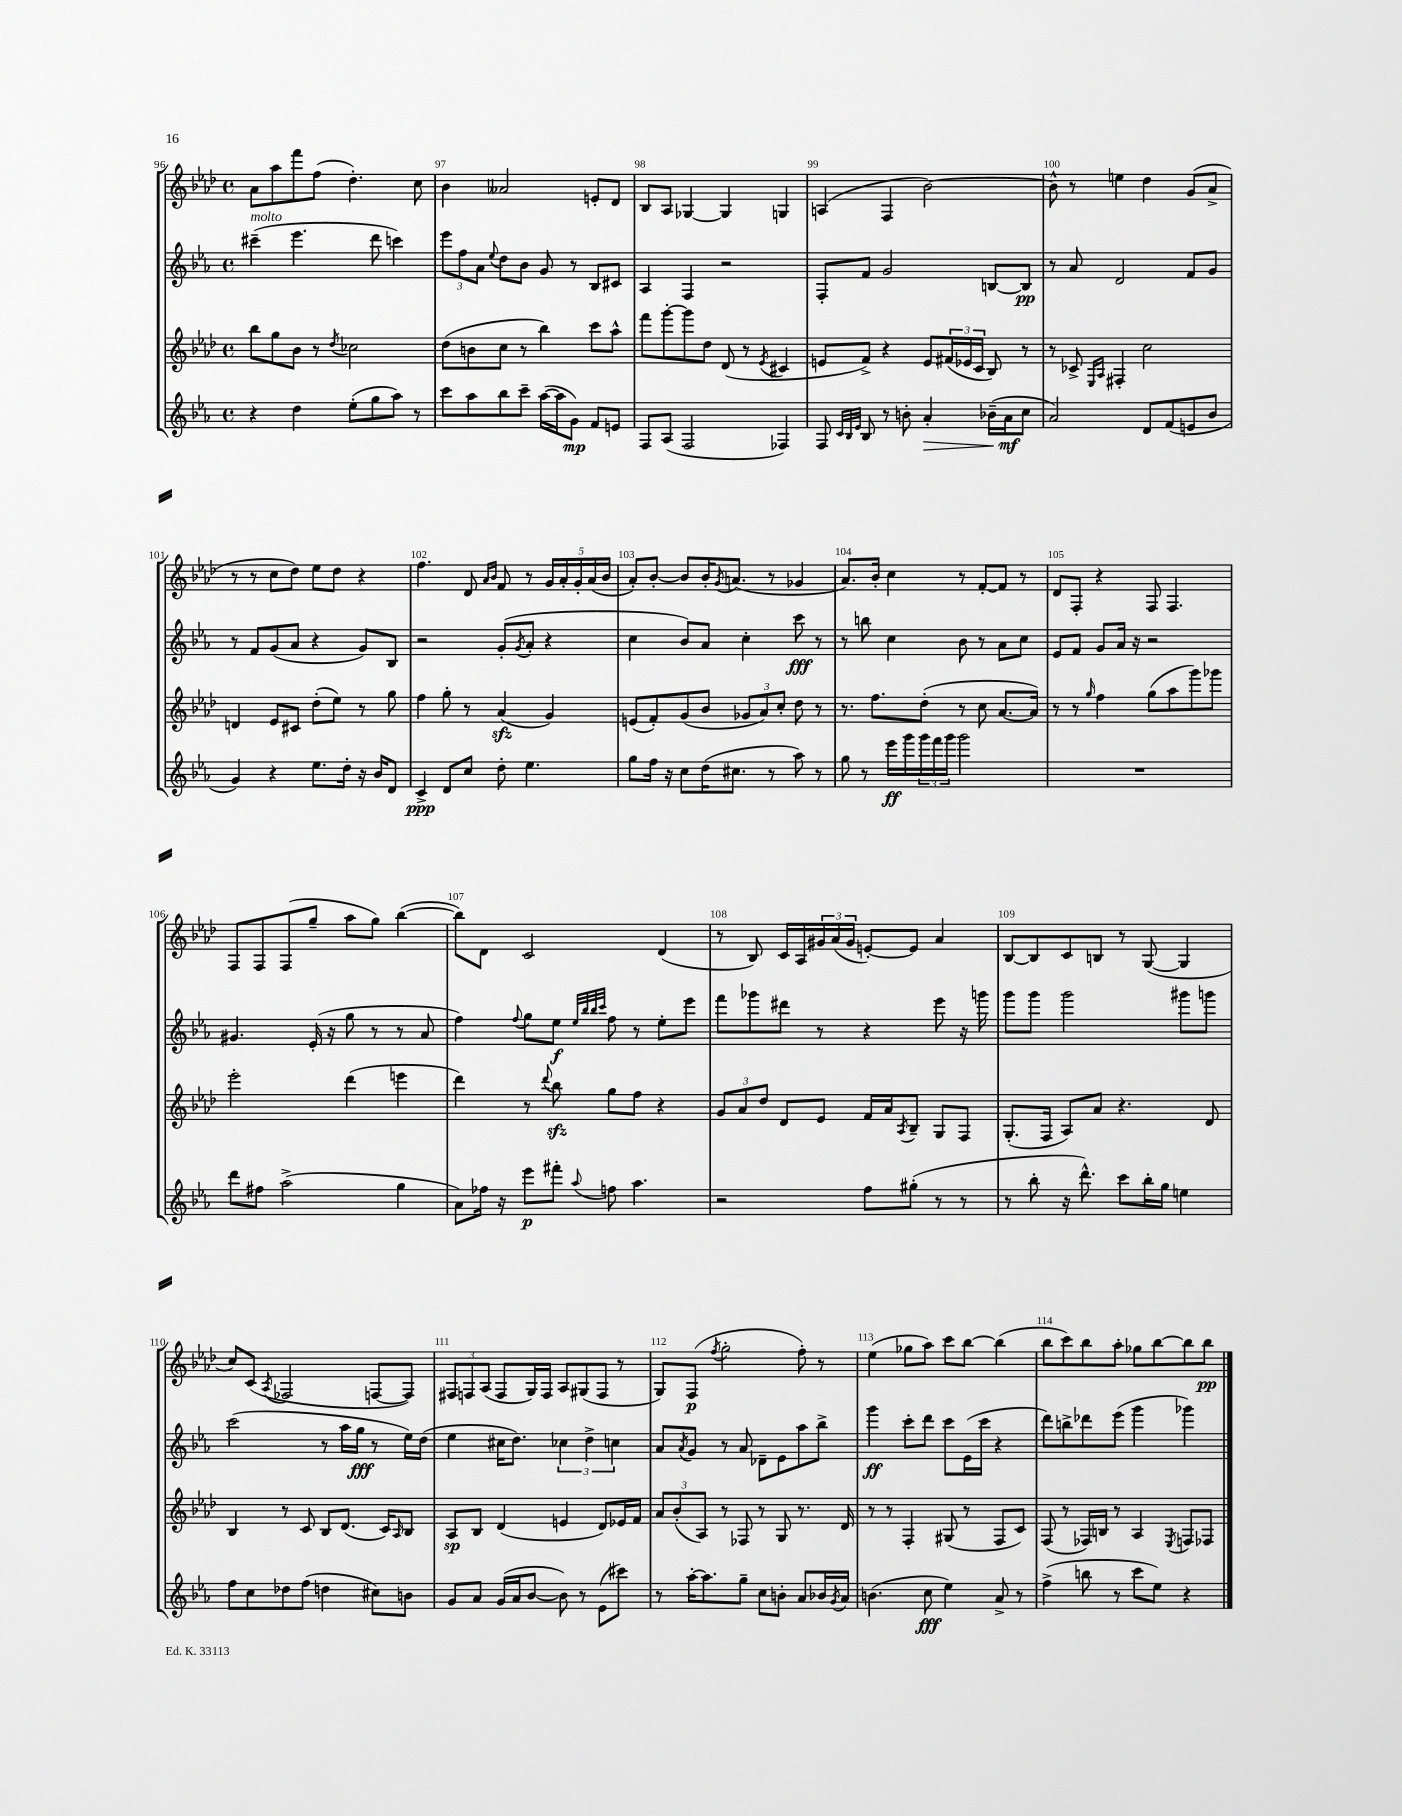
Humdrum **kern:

**kern	**dynam	**kern	**dynam	**kern	**dynam	**kern	**dynam
*part4	*part4	*part3	*part3	*part2	*part2	*part1	*part1
*staff4	*staff4	*staff3	*staff3	*staff2	*staff2	*staff1	*staff1
*clefG2	*	*clefG2	*	*clefG2	*	*clefG2	*
*k[b-e-a-]	*	*k[b-e-a-d-]	*	*k[b-e-a-]	*	*k[b-e-a-d-]	*
*M4/4	*	*M4/4	*	*M4/4	*	*M4/4	*
*met(c)	*	*met(c)	*	*met(c)	*	*met(c)	*
=96	=96	=96	=96	=96	=96	=96	=96
!	!	!	!	!LO:TX:a:i:t=molto	!	!	!
4r	.	8bb-\L	.	(4ccc#X~\	.	8a-\L	.
.	.	8gg\	.	.	.	8aa-\	.
4dd\	.	8b-\J	.	4.eee-\	.	8fff\	.
.	.	8r	.	.	.	(8ff\J	.
.	.	8qdd-/	.	.	.	.	.
(8ee-'\L	.	2cc-X\	.	.	.	4.dd-'\)	.
8gg\	.	.	.	8ddd\	.	.	.
8aa-\J)	.	.	.	4cccn\)	.	.	.
8r	.	.	.	.	.	8cc\	.
=97	=97	=97	=97	=97	=97	=97	=97
8ccc\L	.	(8dd-\L	.	12eee-\L	.	4b-\	.
.	.	.	.	12ff\	.	.	.
8aa-\	.	8bn\	.	.	.	.	.
.	.	.	.	12a-\J	.	.	.
.	.	.	.	8qqee-/	.	.	.
8bb-\	.	8cc\J	.	8dd\L	.	2a--X/	.
8ccc~\J	.	8r	.	8b-\J	.	.	.
([16aa-\LL	.	4bb-\)	.	8g/	.	.	.
16aa-\J]	.	.	.	.	.	.	.
8g\J)	mp	.	.	8r	.	.	.
8f/L	.	8ccc\L	.	8B-/L	.	8en'/L	.
8en/J	.	8aa-^^\J	.	8c#X/J	.	8d-/J	.
=98	=98	=98	=98	=98	=98	=98	=98
8F/L	.	8fff\L	.	4A-/	.	8B-/L	.
(8A-/J	.	[8ggg'\	.	.	.	8A-/J	.
2F/	.	8ggg\]	.	4F/	.	[4G-X/	.
.	.	8dd-\J	.	.	.	.	.
.	.	(8d-/	.	2r	.	4G-/]	.
.	.	8r	.	.	.	.	.
.	.	8qe-/	.	.	.	.	.
4F-X/)	.	4c#X/	.	.	.	4Gn/	.
=99	=99	=99	=99	=99	=99	=99	=99
8F/	.	8en/L	.	8F'/L	.	(4An/	.
32qqc/LLL	.	.	.	.	.	.	.
32qqB-/	.	.	.	.	.	.	.
32qqe-/JJJ	.	.	.	.	.	.	.
8B-/	.	8f^/J)	.	8f/J	.	.	.
8r	.	4r	.	2g/	.	4F/	.
8bn'\	.	.	.	.	.	.	.
!	!LO:HP:b	!	!	!	!	!	!
4a-'/	>	8e/L	.	.	.	[2b-\)	.
.	.	(24f#X/L	.	.	.	.	.
.	.	24e-X/	.	.	.	.	.
.	.	24c/JJ	.	.	.	.	.
(16b-X~\LL	.	8B-/)	.	[8Bn/L	.	.	.
16a-\J	mf	.	.	.	.	.	.
8cc\J	]	8r	.	8B/J]	pp	.	.
=100	=100	=100	=100	=100	=100	=100	=100
2a-/)	.	8r	.	8r	.	8b-^^\]	.
.	.	8c-X^/	.	8a-/	.	8r	.
.	.	16qqE-/LL	.	.	.	.	.
.	.	16qqA-/JJ	.	.	.	.	.
.	.	4F#X'/	.	2d/	.	4een\	.
8d/L	.	2cc\	.	.	.	4dd-\	.
(8f/	.	.	.	.	.	.	.
8en/	.	.	.	8f/L	.	(8g/L	.
8b-/J	.	.	.	8g/J	.	8a-^/J	.
!!LO:LB:g=z
=101	=101	=101	=101	=101	=101	=101	=101
4g/)	.	4dn/	.	8r	.	8r	.
.	.	.	.	8f/L	.	8r	.
4r	.	8e-/L	.	(8g/	.	8cc\L	.
.	.	8c#X/J	.	8a-/J	.	8dd-\J)	.
8.ee-\L	.	(8dd-'\L	.	4r	.	8ee-\L	.
.	.	8ee-\J)	.	.	.	8dd-\J	.
16dd'\Jk	.	.	.	.	.	.	.
16r	.	8r	.	8g/L)	.	4r	.
16b-/KL	.	.	.	.	.	.	.
8d/J	.	8gg\	.	8B-/J	.	.	.
=102	=102	=102	=102	=102	=102	=102	=102
4c^/	ppp	4ff\	.	2r	.	4.ff\	.
8d/L	.	8gg'\	.	.	.	.	.
8cc/J	.	8r	.	.	.	8d-/	.
.	.	.	.	.	.	16qqa-/LL	.
.	.	.	.	.	.	16qqb-/JJ	.
8dd'\	.	(4a-zz/	.	(8g'/L	.	8f/	.
.	.	.	.	8qg/	.	.	.
4.ee-\	.	.	.	8a-'/J	.	8r	.
.	.	4g/)	.	4r	.	20g/LL	.
.	.	.	.	.	.	20a-'/	.
.	.	.	.	.	.	20g'/	.
.	.	.	.	.	.	(20a-/	.
.	.	.	.	.	.	20b-/JJ	.
=103	=103	=103	=103	=103	=103	=103	=103
8gg\L	.	(8en/L	.	4cc\	.	8a-'/L)	.
16ff\Jk	.	8f'/)	.	.	.	[8b-'/J	.
16r	.	.	.	.	.	.	.
8cc\L	.	(8g/	.	8b-/L)	.	8b-/L]	.
(16dd\K	.	8b-/J	.	8a-/J	.	16b-'/K	.
.	.	.	.	.	.	8qg/	.
8.cc#X\J	.	.	.	.	.	(8.an/J	.
.	.	12g-X/L	.	4cc'\	.	.	.
.	.	12a-/)	.	.	.	.	.
8r	.	.	.	.	.	8r	.
.	.	12cc'/J	.	.	.	.	.
8aa-\)	.	8dd-\	.	8ccc\	fff	4g-X/	.
8r	.	8r	.	8r	.	.	.
=104	=104	=104	=104	=104	=104	=104	=104
8gg\	.	8.r	.	8r	.	8.a-/L)	.
8r	.	.	.	8bbn\	.	.	.
.	.	8.ff\L	.	.	.	16b-'/Jk	.
16eee-\LL	ff	.	.	4cc\	.	4cc\	.
16ggg\	.	.	.	.	.	.	.
24ggg\	.	(8dd-'\J	.	.	.	.	.
24fff\	.	.	.	.	.	.	.
24ggg\JJ	.	.	.	.	.	.	.
2ggg\	.	8r	.	8b-\	.	8r	.
.	.	8cc\	.	8r	.	[8f'/L	.
.	.	[8.a-/L	.	8a-\L	.	8f/J]	.
.	.	.	.	8cc\J	.	8r	.
.	.	16a-/Jk])	.	.	.	.	.
=105	=105	=105	=105	=105	=105	=105	=105
1r	.	8r	.	8e-/L	.	8d-/L	.
.	.	8r	.	8f/J	.	8F'/J	.
.	.	16qqgg/	.	.	.	.	.
.	.	4ff\	.	8g/L	.	4r	.
.	.	.	.	16a-/Jk	.	.	.
.	.	.	.	16r	.	.	.
.	.	(8gg\L	.	2r	.	8F/	.
.	.	8aa-\	.	.	.	4.F/	.
.	.	8ggg\)	.	.	.	.	.
.	.	8ggg-X\J	.	.	.	.	.
!!LO:LB:g=z
=106	=106	=106	=106	=106	=106	=106	=106
8ddd\L	.	2eee-'\	.	4.g#X/	.	8F/L	.
8ff#X\J	.	.	.	.	.	8F/	.
(2aa-^\	.	.	.	.	.	(8F/	.
.	.	.	.	(16e-'/	.	8gg~/J	.
.	.	.	.	16r	.	.	.
.	.	(4ddd-\	.	8gg\	.	8aa-\L	.
.	.	.	.	8r	.	8gg\J)	.
4gg\	.	4eeen\	.	8r	.	([4bb-\	.
.	.	.	.	8a-/	.	.	.
=107	=107	=107	=107	=107	=107	=107	=107
8a-\L)	.	4ddd-\)	.	4ff\)	.	8bb-\L])	.
16ff-X\Jk	.	.	.	.	.	8d-\J	.
16r	.	.	.	.	.	.	.
.	.	.	.	8qqff/	.	.	.
8eee-\L	p	8r	.	8gg\L	.	2c/	.
.	.	8qqddd-/	.	.	.	.	.
8fff#X'\J	.	8bb-zz\	.	8ee-\J	f	.	.
.	.	.	.	32qqee-/LLL	.	.	.
.	.	.	.	32qqbb-/	.	.	.
.	.	.	.	32qqbb-/	.	.	.
8qqaa-/	.	.	.	32qqccc/JJJ	.	.	.
8ffn\	.	8gg\L	.	8ff\	.	.	.
4.aa-\	.	8ff\J	.	8r	.	.	.
.	.	4r	.	8ee-'\L	.	(4d-/	.
.	.	.	.	8eee-\J	.	.	.
=108	=108	=108	=108	=108	=108	=108	=108
2r	.	12g/L	.	8fff\L	.	8r	.
.	.	12a-/	.	.	.	.	.
.	.	.	.	8ggg-X\	.	8B-/)	.
.	.	12dd-/J	.	.	.	.	.
.	.	8d-/L	.	8ddd#X\J	.	16c/LL	.
.	.	.	.	.	.	16A-/	.
.	.	8e-/J	.	8r	.	24g#X/	.
.	.	.	.	.	.	(24a-/	.
.	.	.	.	.	.	24g#/JJ	.
8ff\L	.	16f/LL	.	4r	.	[8en'/L)	.
.	.	16a-/J	.	.	.	.	.
.	.	8qA-/	.	.	.	.	.
(8gg#X'\J	.	8B-~/J	.	.	.	8e/J]	.
8r	.	8G/L	.	8eee-\	.	4a-/	.
8r	.	8F/J	.	16r	.	.	.
.	.	.	.	16gggn\	.	.	.
=109	=109	=109	=109	=109	=109	=109	=109
8r	.	(8.G'/L	.	8ggg\L	.	[8B-/L	.
8bb-'\	.	.	.	8ggg\J	.	8B-/]	.
.	.	16F/Jk	.	.	.	.	.
16r	.	8A-/L)	.	2ggg\	.	8c/	.
8.ddd^^\)	.	.	.	.	.	.	.
.	.	8a-/J	.	.	.	8Bn/J	.
8ccc\L	.	4.r	.	.	.	8r	.
16bb-'\L	.	.	.	.	.	([8G/	.
16gg\JJ	.	.	.	.	.	.	.
4een\	.	.	.	8ggg#X\L	.	4G/]	.
.	.	8d-/	.	8gggn\J	.	.	.
!!LO:LB:g=z
=110	=110	=110	=110	=110	=110	=110	=110
8ff\L	.	4B-/	.	(2ccc\	.	8cc/L)	.
8cc\	.	.	.	.	.	(8c/J	.
.	.	.	.	.	.	8qA-/	.
8dd-X\	.	8r	.	.	.	2F-X/	.
(8ff\J	.	8c/	.	.	.	.	.
4ddn\	.	8B-/L	.	8r	.	.	.
.	.	(8.d-/J	.	16aa-\LL	.	.	.
.	.	.	.	16gg\JJ	fff	.	.
8cc#X\L)	.	.	.	8r	.	[8Fn/L	.
.	.	16c/KL)	.	.	.	.	.
.	.	16qqA-/	.	.	.	.	.
8bn\J	.	8B-/J	.	16ee-\LL)	.	8F/J])	.
.	.	.	.	(16dd\JJ	.	.	.
=111	=111	=111	=111	=111	=111	=111	=111
8g/L	.	8A-/L	sp	4ee-\	.	12F#X/L	.
.	.	.	.	.	.	12Fn/	.
8a-/J	.	8B-/J	.	.	.	.	.
.	.	.	.	.	.	(12A-/J	.
(16g/LL	.	(4d-/	.	16cc#X\KL	.	8F/L	.
16a-/J	.	.	.	8.dd\J)	.	.	.
[8b-/J	.	.	.	.	.	16G/L)	.
.	.	.	.	.	.	16F/JJ	.
8b-\])	.	4en/	.	6cc-X\	.	8A-/L	.
8r	.	.	.	.	.	(8G#X/	.
.	.	.	.	6dd^\	.	.	.
(8e-\L	.	8d-/L)	.	.	.	8F/J	.
.	.	.	.	6ccn\	.	.	.
8ccc#X\J)	.	16e-X/L	.	.	.	8r	.
.	.	16f/JJ	.	.	.	.	.
=112	=112	=112	=112	=112	=112	=112	=112
8r	.	12a-/L	.	8a-/L	.	8G/L)	.
.	.	(12b-'/	.	.	.	.	.
.	.	.	.	8qa-/	.	.	.
[16aa-'\KL	.	.	.	8g/J	.	(8F/J	p
.	.	12A-/J)	.	.	.	.	.
8.aa-\]	.	.	.	.	.	.	.
.	.	.	.	.	.	8qff/	.
.	.	8r	.	8r	.	2gg'\	.
8gg~\J	.	8F-X/	.	8a-/	.	.	.
8cc\L	.	8r	.	8d-X~\L	.	.	.
8bn'\J	.	8G/	.	8e-\	.	.	.
8a-/L	.	8.r	.	8aa-\	.	8ff'\)	.
16b-X/L	.	.	.	8bb-^\J	.	8r	.
8qg/	.	.	.	.	.	.	.
16a-/JJ	.	16d-/	.	.	.	.	.
=113	=113	=113	=113	=113	=113	=113	=113
(4.bn\	.	8r	.	4ggg\	ff	(4ee-\	.
.	.	8r	.	.	.	.	.
.	.	4F'/	.	8ccc'\L	.	8gg-X\L	.
8cc\	fff	.	.	8ddd\J	.	8aa-\J)	.
4ee-\)	.	(8G#X/	.	8ccc\L	.	8ccc\L	.
.	.	8r	.	(16e-\L	.	[8bb-\J	.
.	.	.	.	16ccc\JJ	.	.	.
8a-^/	.	8F/L	.	4r	.	(4bb-\]	.
8r	.	8c/J)	.	.	.	.	.
=114	=114	=114	=114	=114	=114	=114	=114
(4ff^\	.	(8F/	.	8ddd\L)	.	8bb-\L	.
.	.	8r	.	8bbn^\	.	8ccc\)	.
8bbn\	.	16F-X/LL)	.	8ddd-X\	.	8bb-\	.
.	.	16Bn/JJ	.	.	.	.	.
8r	.	8r	.	(8eee-\J	.	8aa-'\J	.
8ccc\L	.	4A-/	.	4ggg\	.	8gg-X\L	.
8ee-\J)	.	.	.	.	.	[8bb-\	.
.	.	8qE-/	.	.	.	.	.
4r	.	8Fn/L	.	4ggg-X\)	.	8bb-\]	.
.	.	8F-X/J	.	.	.	8bb-\J	pp
==	==	==	==	==	==	==	==
*-	*-	*-	*-	*-	*-	*-	*-
